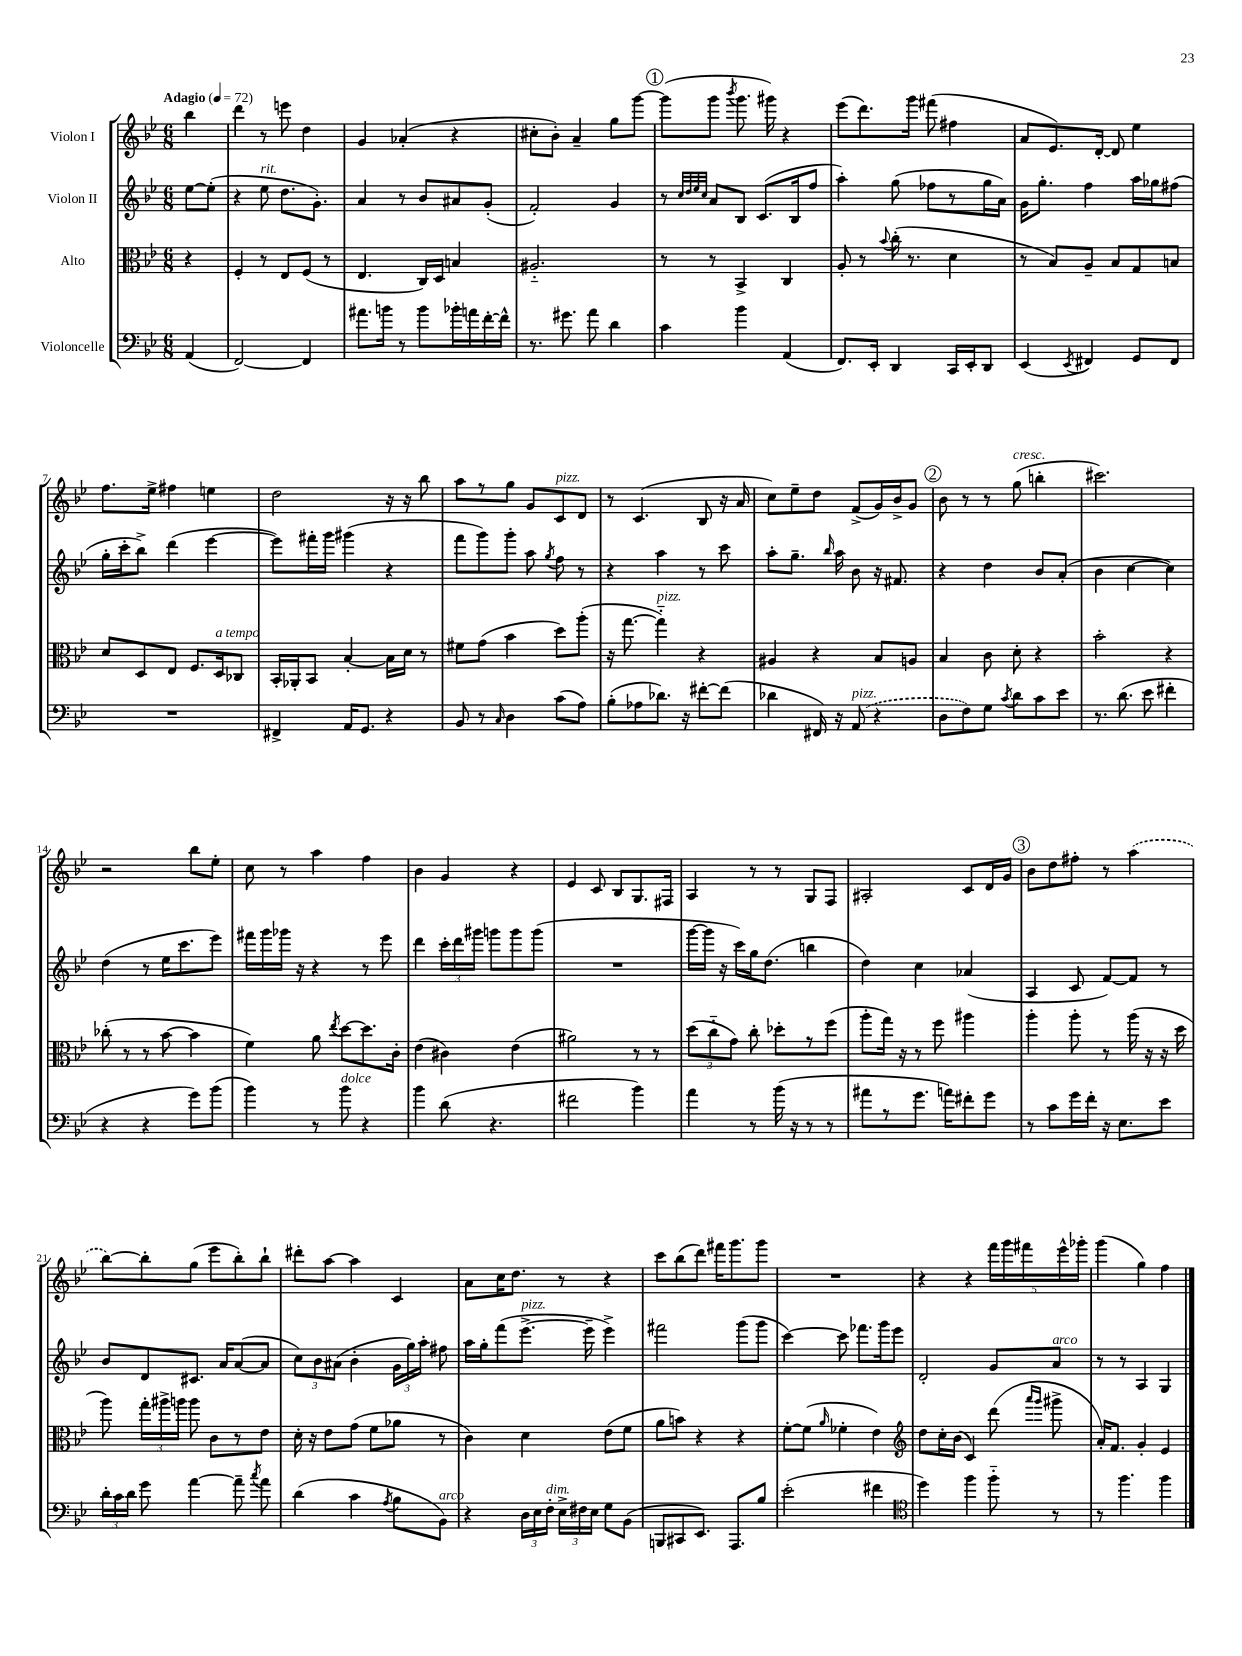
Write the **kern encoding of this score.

**kern	**kern	**kern	**kern
*staff4	*staff3	*staff2	*staff1
*clefF4	*clefC3	*clefG2	*clefG2
*k[b-e-]	*k[b-e-]	*k[b-e-]	*k[b-e-]
*M6/8	*M6/8	*M6/8	*M6/8
*MM72	*MM72	*MM72	*MM72
(4AA	4r	[8ee-	4bb-
.	.	(8ee-']	.
=	=	=	=
[2FF)	4F'	4r	4ddd
.	8r	8ee-	8r
.	8E-	8.dd	8eee
4FF]	(8F	.	4dd
.	.	8.g')	.
.	8r	.	.
=	=	=	=
8.a#	4.E-	4a	4g
16b	.	.	.
8r	.	8r	(4a-'
8b	16C)	8b-	.
.	16D	.	.
16b-'	4B	8a#	4r
16a	.	.	.
[16f'	.	(8g'	.
16f^^]	.	.	.
=	=	=	=
8.r	2.A#'~	2f')	8cc#'
.	.	.	8b-')
8.g#	.	.	.
.	.	.	4a~
8a	.	.	.
4d	.	4g	8gg
.	.	.	[8ggg
=	=	=	=
4c	8r	8r	(8ggg]
.	.	32qqcc	.
.	.	32qqdd	.
.	.	32qqee-	.
.	.	32qqcc	.
.	8r	8a	8ggg
.	.	.	8qbbb-
4b-	4BB-^	8B-	8.ggg
.	.	(8.c	.
.	.	.	16ggg#)
(4AA	4C	.	4r
.	.	16B-	.
.	.	8ff	.
=	=	=	=
8.FF)	8A'	4aa')	(8eee-
.	8r	.	8.ddd)
16EE-'	.	.	.
.	8qqb-	.	.
4DD	(16cc'	(8gg	.
.	8.r	.	16ggg
.	.	8ff-	(8fff#
16CC	4d	8r	4ff#
16EE-'	.	.	.
8DD	.	16gg	.
.	.	16a)	.
=	=	=	=
(4EE-	8r	16g	8a
.	.	8.gg'	.
.	8B-)	.	8.e-)
8qEE-	.	.	.
4FF#)	8A~	4ff	.
.	.	.	[16d'
.	8B-	.	8d]
8GG	8G	16aa	4ee-
.	.	16gg-	.
8FF#	8B	(8ff#	.
=	=	=	=
2.r	8d	16gg'	8.ff
.	.	16ccc'	.
.	8D	8bb-^)	.
.	.	.	16ee-^
.	8E-	(4ddd	4ff#
.	8.F	.	.
.	.	[4eee-	4ee
.	16D	.	.
.	8C-	.	.
=	=	=	=
4FF#^	16BB-'	8eee-])	2dd
.	16AA-'	.	.
.	8BB-	16fff#'	.
.	.	16ggg	.
16AA	[4B-'	(4ggg#	.
8.GG	.	.	.
4r	16B-]	4r	16r
.	16d	.	16r
.	8r	.	8bb-
=	=	=	=
8BB-	8f#	8fff	8aa
8r	(8g	8ggg)	8r
16qqC	.	.	.
4D	4b-	8ggg'	8gg
.	.	8aa	8g
.	.	8qgg	.
(8c	8dd)	8ff	8c
8A)	(8aa'	8r	8d
=	=	=	=
(8B-'	16r	4r	8r
.	[8.gg	.	.
8A-	.	.	(4.c
8.d-)	4gg'~])	4aa	.
16r	.	.	.
[8f#'	4r	8r	8B-
(8f#]	.	8ccc	16r
.	.	.	16a
=	=	=	=
4d-	4A#	8aa'	8cc)
.	.	8.gg~	8ee-~
16FF#)	4r	.	8dd
.	.	16qqbb-	.
16r	.	16aa	.
(8AA	.	8b-	(8f^
4r	8B-	16r	16g)
.	.	8.f#	16b-^
.	8A	.	8g
=	=	=	=
8D	4B-	4r	8b-
8F)	.	.	8r
8G	8c	4dd	8r
8qc	.	.	.
8d	8d'	.	(8gg
8c	4r	8b-	4bb'
8e-	.	(8a'	.
=	=	=	=
8.r	2b-'	4b-	2.ccc#)
(8.d	.	.	.
.	.	[4cc	.
8e-	.	.	.
4f#'	4r	4cc])	.
=	=	=	=
4r	(8cc-'	(4dd	2r
.	8r	.	.
4r	8r	8r	.
.	[8b-	16ee-	.
.	.	8.ccc	.
8g)	4b-]	.	8bb-
(8b-	.	8eee-)	8ee-'
=	=	=	=
4b-)	4f)	16fff#	8cc
.	.	16ggg	.
.	.	16ggg-	8r
.	.	16r	.
8r	8a	4r	4aa
.	8qee-	.	.
8b-	[8dd	.	.
4r	8.dd]	8r	4ff
.	.	8eee-	.
.	16c'	.	.
=	=	=	=
4b-	(4e-	4ddd	4b-
(8d	4c#)	24ccc'	4g
.	.	24ddd	.
.	.	24ggg#	.
4.r	.	8ggg	.
.	(4e-	8ggg	4r
.	.	(8ggg	.
=	=	=	=
2f#	2a#)	2.r	4e-
.	.	.	8c
.	.	.	8B-
4b-)	8r	.	8.G
.	8r	.	.
.	.	.	16F#
=	=	=	=
4a	(12dd	[16ggg	4A
.	.	16ggg]	.
.	12cc'~	.	.
.	.	16r	.
.	12g)	.	.
.	.	16ccc)	.
8r	8cc'	16gg	8r
.	.	(8.dd	.
(16b-	8dd-'	.	8r
16r	.	.	.
8r	8r	4bb	8G
8r	(8ff	.	8F
=	=	=	=
8a#	8aa'	4dd)	2A#'
8r	16gg)	.	.
.	16r	.	.
8.g	8r	4cc	.
.	8ff	.	.
16a)	.	.	.
8f#'	4aa#	(4a-	8c
8g	.	.	16d
.	.	.	16g
=	=	=	=
8r	4aa'	4A	8b-
8c	.	.	8dd
16g	8aa'	8c	8ff#'
16f'	.	.	.
16r	8r	[8f)	8r
8.E-	.	.	.
.	(16aa	8f]	(4aa
.	16r	.	.
8e-	16r	8r	.
.	16dd	.	.
=	=	=	=
24d'	8aa)	8b-	[8bb-)
24c	.	.	.
24d	.	.	.
8g	24gg'	8d	8bb-']
.	24aa#^	.	.
.	24aa	.	.
[4a	8aa	8.c#	(8gg
.	8c	.	8eee-
.	.	16a	.
8a~]	8r	([8a	8bb-')
8qcc	.	.	.
8a	8e-	8a]	8bb-`
=	=	=	=
(4d	16d'	12cc)	8ddd#'
.	16r	.	.
.	.	12b-	.
.	8e-	.	[8aa
.	.	(12a#	.
4c	(8g	4b-'	4aa]
.	8f	.	.
8qA	.	.	.
8B-	8a-	24g	4c
.	.	24gg)	.
.	.	24aa'	.
8BB-)	8r	8ff#	.
=	=	=	=
4r	4c)	16aa	8a
.	.	16gg'	.
.	.	(8fff	16cc
.	.	.	8.dd
24D	4d	[8.eee-^	.
24E-	.	.	.
24F'	.	.	.
24E-^	.	.	8r
24F#	.	.	.
.	.	16eee-~]	.
24E-	.	.	.
8G	(8e-	4eee-^)	4r
(8BB-	8f	.	.
=	=	=	=
8BBB	8a	2fff#	8ccc
8CC#	8b)	.	(8bb-
8.EE-)	4r	.	8ddd)
.	.	.	16fff#
8.AAA	.	.	8.ggg
.	4r	(8ggg	.
8B-	.	8ggg	8ggg
=	=	=	=
(2e-'	[8f'	[4ccc)	2.r
.	(8f]	.	.
.	16qqa	.	.
.	4f-'	8ccc]	.
.	.	8.fff-	.
4f#	4e-)	.	.
.	.	16ggg	.
.	.	8eee-	.
=	=	=	=
*clefC4	*clefG2	*	*
4dd)	8dd	2d'	4r
.	16cc'	.	.
.	(16b-	.	.
4ff	4c)	.	4r
8ff'~	(8ddd	8g	20fff
.	.	.	20ggg
.	.	.	20fff#
.	16qqaaa	.	.
.	16qqggg	.	.
8r	8ggg#^	8a	.
.	.	.	20eee-^^
.	.	.	20ggg-'
=	=	=	=
8r	16a')	8r	(4ggg
.	8.f	.	.
4.ff	.	8r	.
.	4g'	4A	4gg)
4ff	4e-	4G	4ff
==	==	==	==
*-	*-	*-	*-
